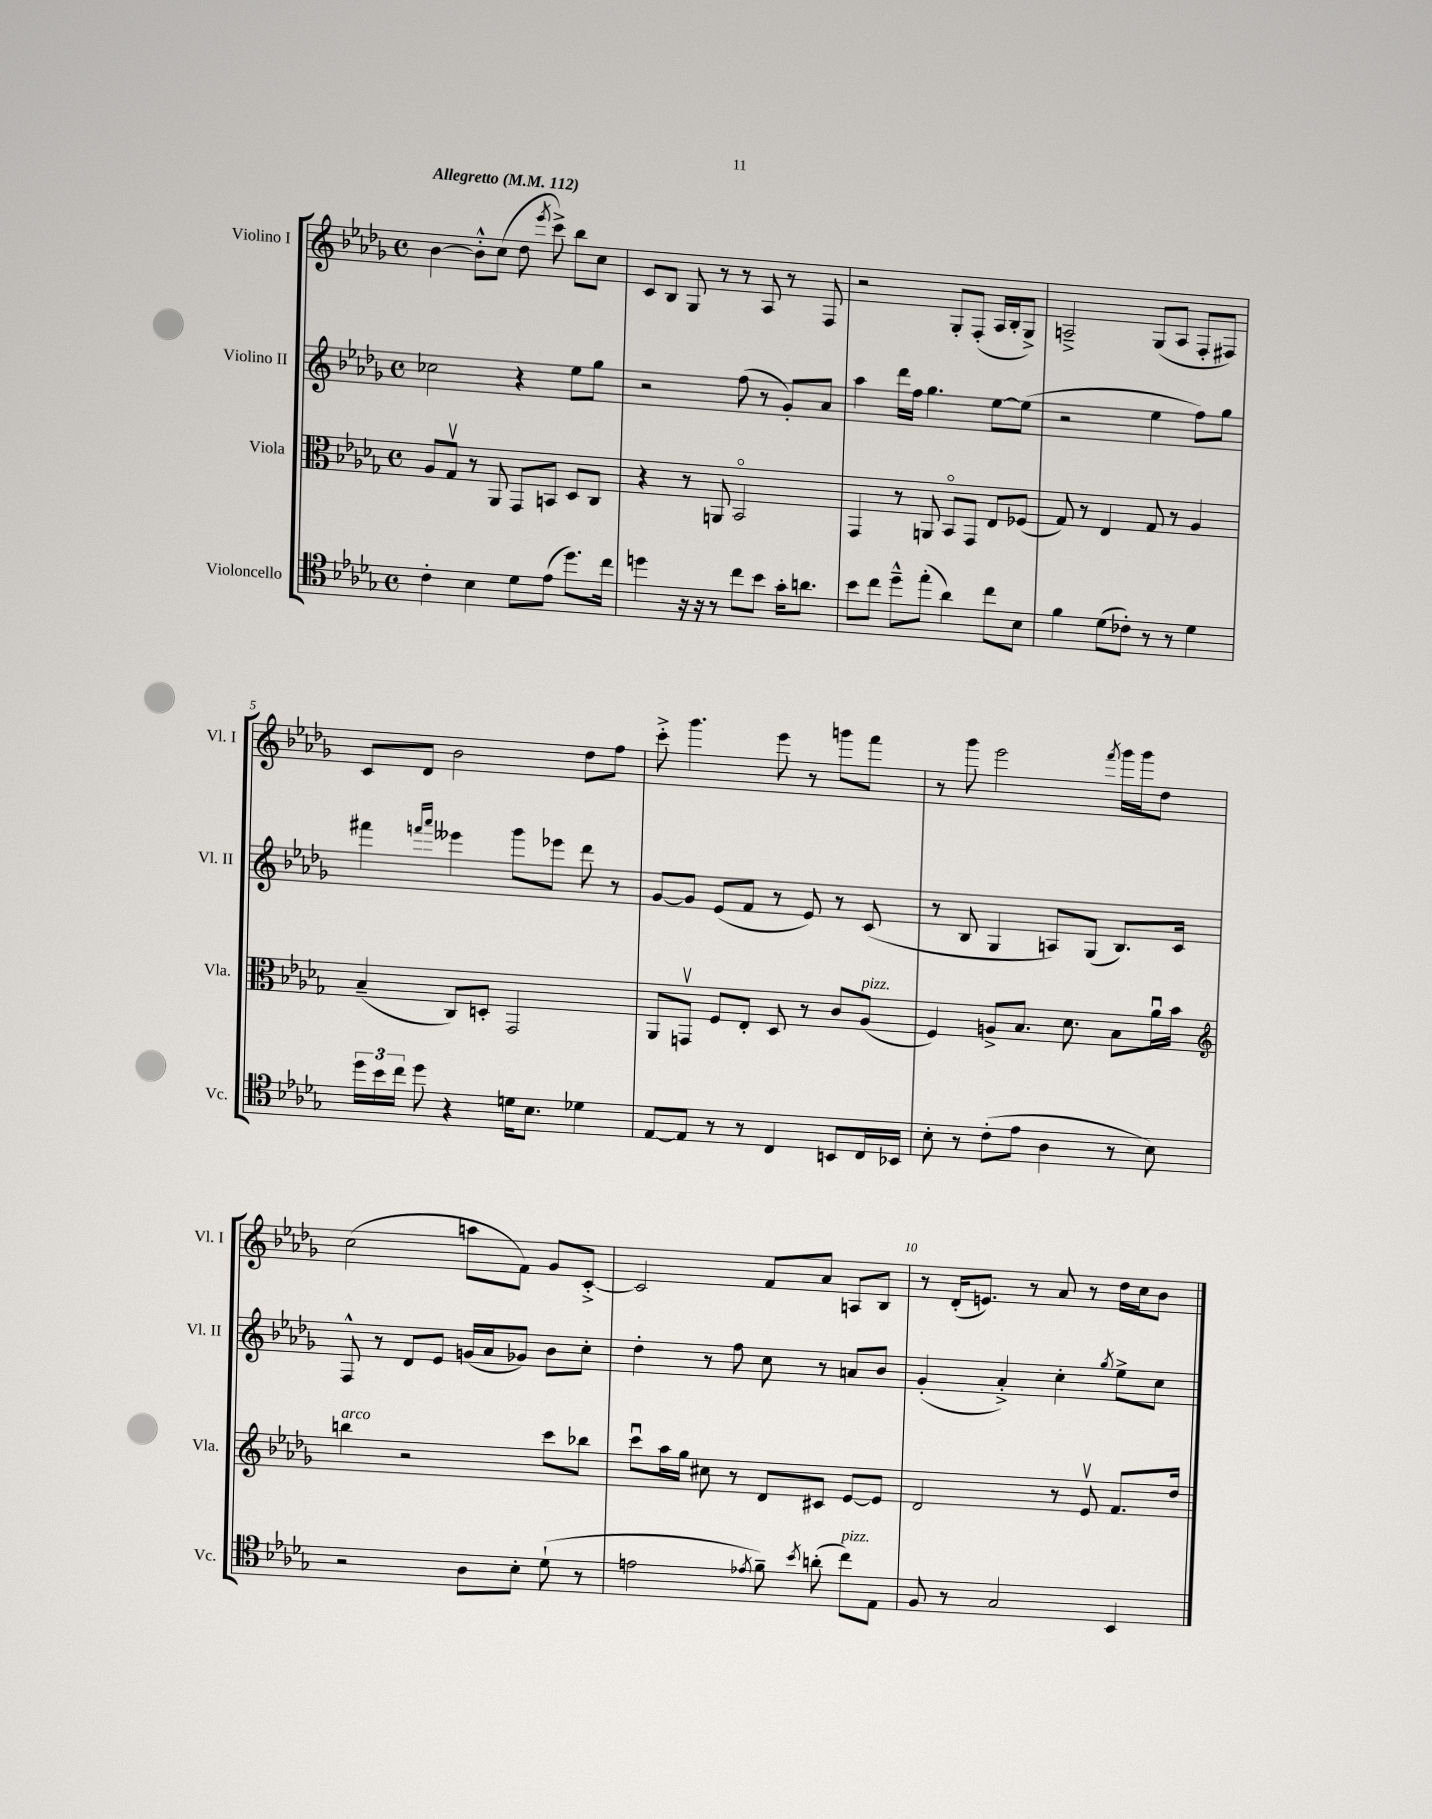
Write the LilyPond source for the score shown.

<<
\new StaffGroup <<
\new Staff = "s0" \with { instrumentName = "Violino I" shortInstrumentName = "Vl. I" } {
    \clef treble \key des \major \defaultTimeSignature \time 4/4 \tempo "Allegretto" 4 = 112
    \autoBeamOff bes'4~ bes'8[-.-^ c''8]( des''8 \acciaccatura { ees'''8 } c'''8->) bes''8[ c''8] |
    c'8[ bes8] ges8 r8 r8 aes8 r8 f8 |
    r2 ges8[-. f8]-.( aes16[ bes16-. ges8]->) |
    a2---> ges8[( a8] f8[-. fis8]) |
    c'8[ des'8] bes'2 des''8[ f''8] |
    c'''8-.-> ges'''4. ees'''8 r8 g'''8[ f'''8] |
    r8 ges'''8 ees'''2 \acciaccatura { f'''8 } ges'''16[ ges'''16 des''8] |
    c''2( a''8[ f'8]) ges'8[ c'8]~-.-> |
    c'2 f'8[ aes'8] a8[ bes8] |
    r8 des'16[-.( e'8.]) r8 aes'8 r8 des''16[ c''16 bes'8] \bar "|." |
}
\new Staff = "s1" \with { instrumentName = "Violino II" shortInstrumentName = "Vl. II" } {
    \clef treble \key des \major \defaultTimeSignature \time 4/4
    \autoBeamOff ces''2 r4 ees''8[ ges''8] |
    r2 f''8( r8 ges'8[-.) aes'8] |
    aes''4 des'''16[ f''16] ges''4. ees''8[~ ees''8]( |
    r2 ees''4 f''8[) ges''8] |
    fis'''4 \grace { f'''16[ aes'''16] } eeses'''4 ges'''8[ ees'''8] des'''8 r8 |
    ges'8[~ ges'8] ees'8[( f'8] r8 ees'8) r8 c'8( |
    r8 bes8 ges4 a8[) ges8]( bes8.[) c'16] |
    f8-^ r8 des'8[ ees'8] g'16[( aes'16 ges'8]) bes'8[ c''8]-. |
    des''4-. r8 f''8 c''8 r8 a'8[ bes'8] |
    ges'4-.( aes'4-.->) c''4-. \acciaccatura { ges''8 } ees''8[-> c''8] \bar "|." |
}
\new Staff = "s2" \with { instrumentName = "Viola" shortInstrumentName = "Vla." } {
    \clef alto \key des \major \defaultTimeSignature \time 4/4
    \autoBeamOff aes8[ ges8]\upbow r8 aes,8 ges,8[ b,8] des8[ c8] |
    r4 r8 a,8 bes,2\flageolet |
    ges,4 r8 a,8 bes,8[\flageolet ges,8] ees8[ fes8]( |
    ges8) r8 ees4 ges8 r8 aes4 |
    bes4--( c8[) d8]-. ges,2 |
    aes,8[ g,8]\upbow f8[ ees8]-. des8 r8 c'8[ aes8]^\markup { \italic "pizz." }( |
    f4) a8[-> bes8.] des'8. bes8[ aes'16\downbow bes'16] |
    \clef treble b''4^\markup { \italic "arco" } r2 c'''8[ bes''8] |
    c'''8[\downbow aes''16 ges''16] cis''8 r8 des'8[ cis'8] ees'8[~ ees'8] |
    des'2 r8 ees'8\upbow f'8.[ des''16] \bar "|." |
}
\new Staff = "s3" \with { instrumentName = "Violoncello" shortInstrumentName = "Vc." } {
    \clef tenor \key des \major \defaultTimeSignature \time 4/4
    \autoBeamOff c'4-. bes4 des'8[ ees'8]( des''8.[) c''16] |
    d''4 r16 r16 r8 c''8[ bes'8] ges'16[-. a'8.] |
    bes'8[ c''8] des''8[---^ ees''8]-.( aes'4) c''8[ bes8] |
    f'4 des'8[( ces'8]-.) r8 r8 des'4 |
    \tuplet 3/2 { des''16[ bes'16 c''16] } des''8 r4 d'16[ bes8.] des'4 |
    ees8[~ ees8] r8 r8 c4 b,8[ c16 bes,16] |
    bes8-. r8 c'8[-.( ees'8] aes4 r8 bes8) |
    r2 aes8[ bes8]-. des'8-!( r8 |
    e'2 \acciaccatura { ees'8 } f'8--) \acciaccatura { bes'8 } a'8-.( c''8[^\markup { \italic "pizz." }) ees8] |
    f8 r8 ges2 bes,4 \bar "|." |
}
>>
>>
\layout { \context { \Score \override BarNumber.break-visibility = ##(#f #t #t) barNumberVisibility = #(every-nth-bar-number-visible 5) } }
